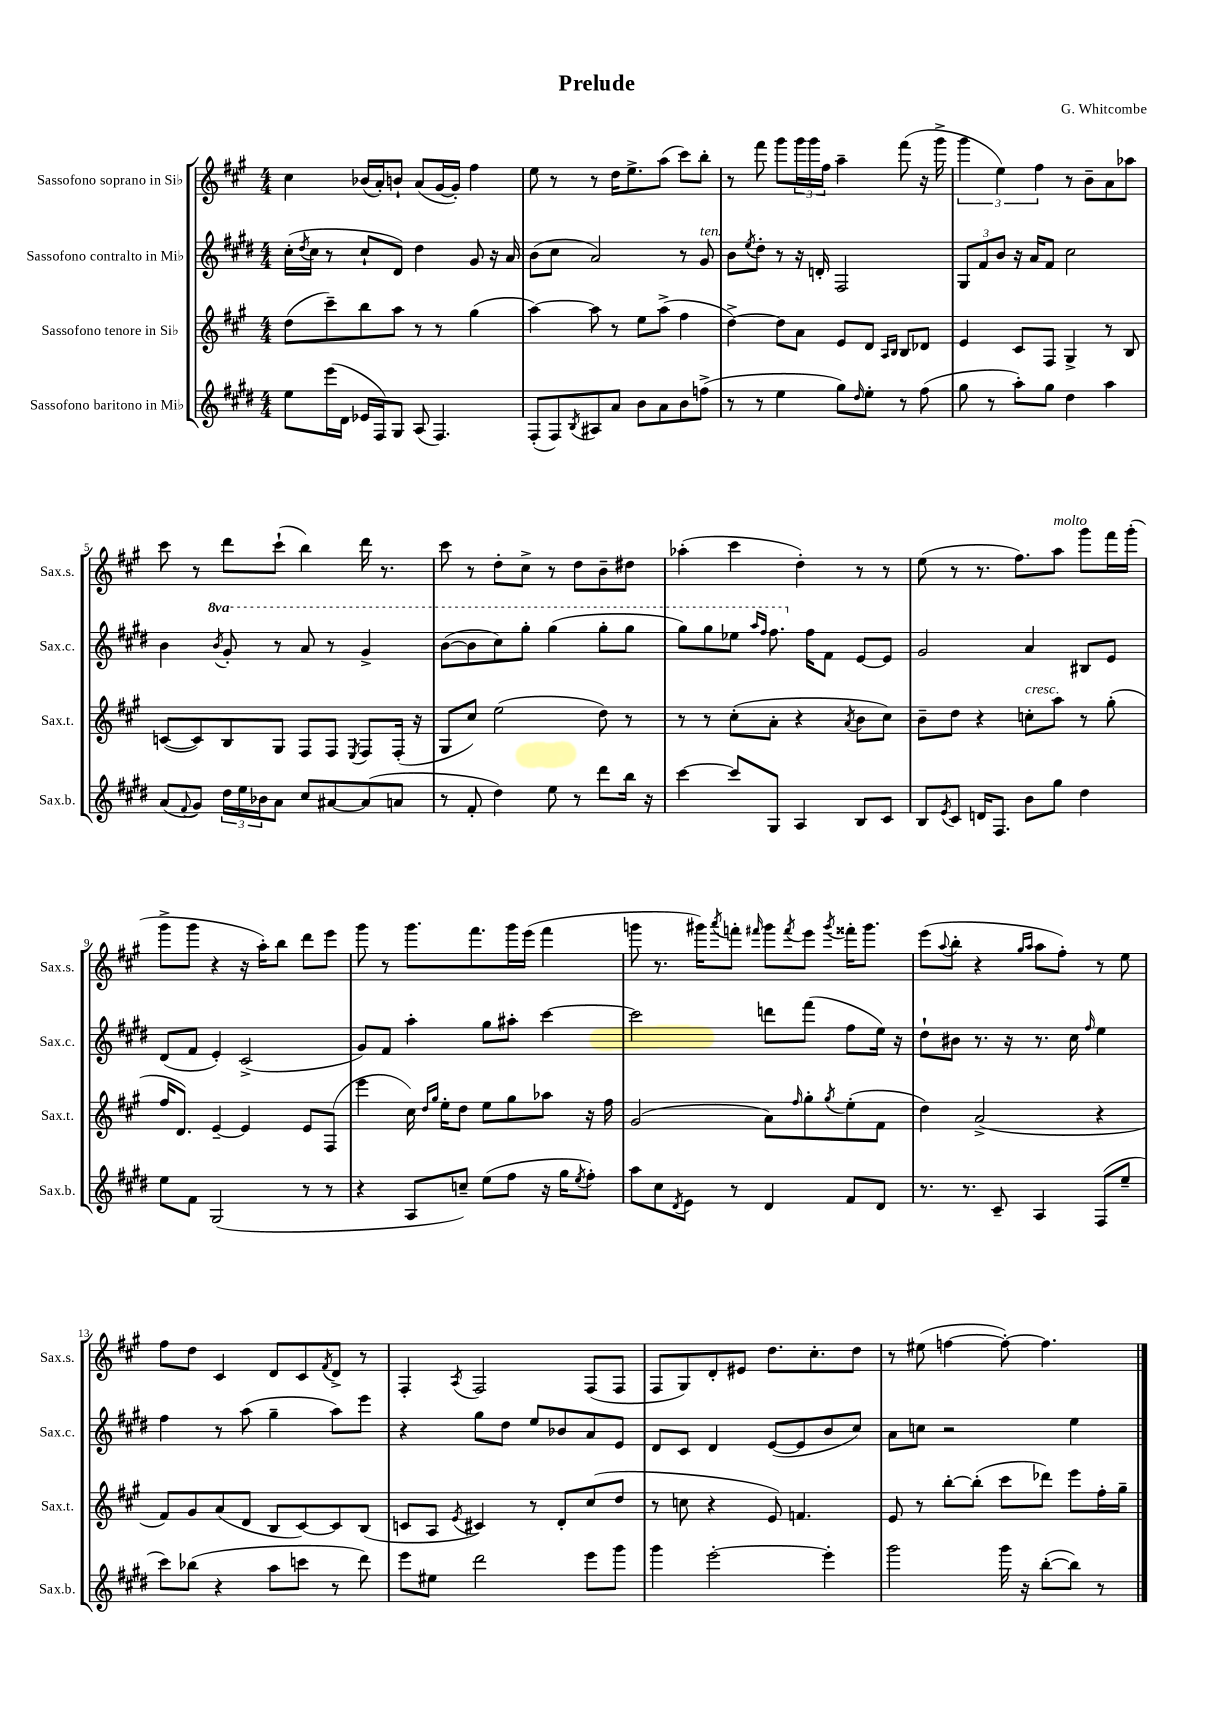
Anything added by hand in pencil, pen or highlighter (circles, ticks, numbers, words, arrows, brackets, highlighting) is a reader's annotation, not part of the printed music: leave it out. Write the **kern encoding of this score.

**kern	**kern	**kern	**kern
*staff4	*staff3	*staff2	*staff1
*clefG2	*clefG2	*clefG2	*clefG2
*k[f#c#g#d#]	*k[f#c#g#]	*k[f#c#g#d#]	*k[f#c#g#]
*M4/4	*M4/4	*M4/4	*M4/4
8ee	(8dd	(16cc#'	4cc#
.	.	8qdd#	.
.	.	16cc#	.
(16eee	8ccc#~)	8r	.
16d#	.	.	.
16e-	8bb	8cc#`	(16b-
16F#)	.	.	16a')
8G#	8aa	8d#)	8b`
(8A	8r	4dd#	(8a
4.F#)	8r	.	[16g#
.	.	.	16g#'])
.	(4gg#	8g#	4ff#
.	.	16r	.
.	.	16a	.
=	=	=	=
(8F#'	[4aa)	(8b	8ee
8F#)	.	8cc#	8r
8qB	.	.	.
8A#	8aa]	2a)	8r
8a	8r	.	16dd
.	.	.	8.ee^
8b	8ee	.	.
8a	(8aa^	.	(8aa
8b	4ff#	8r	8ccc#)
(8ff^	.	8g#	8bb'
=	=	=	=
8r	[4dd^)	8b	8r
.	.	8qee	.
8r	.	8dd#'	8fff#
4ee	8dd]	8r	8ggg#
.	8a	16r	24ggg#
.	.	.	24ggg#
.	.	16d'	.
.	.	.	24ff#
8gg#)	8e	2F#	4aa~
16qqdd#	.	.	.
8ee'	8d	.	.
.	16qqA	.	.
.	16qqB	.	.
8r	8B	.	(8fff#
(8ff#	8d-	.	16r
.	.	.	16ggg#^
=	=	=	=
8gg#	4e	12G#	6ggg#
.	.	12f#	.
8r	.	.	.
.	.	12b	6ee)
8aa')	8c#	16r	.
.	.	16a	.
.	.	.	6ff#
8gg#	8F#	8f#	.
4dd#	4G#^	2cc#	8r
.	.	.	8b~
4aa	8r	.	8a
.	8B	.	8aa-
=	=	=	=
(8a	([8c	4b	8ccc#
8qqf#	.	.	.
8g#)	8c])	.	8r
.	.	8qbb	.
24dd#	8B	8gg#'	8ddd
24ee	.	.	.
24b-	.	.	.
8a	8G#	8r	(8ccc#`
8cc#	8F#	8aa	4bb)
[8a#	8F#	8r	.
.	8qE	.	.
(8a#]	8F#	4gg#^	16ddd
.	.	.	8.r
8a	(16F#'	.	.
.	16r	.	.
=	=	=	=
8r	8G#	([8bb	8ccc#
8f#'	8cc#)	8bb]	8r
4dd#)	(2ee	8ccc#)	8dd'
.	.	8ggg#'	8cc#^
8ee	.	(4ggg#	8r
8r	.	.	8dd
8ddd#	8dd)	8ggg#'	8b~
16bb	8r	8ggg#	8dd#
16r	.	.	.
=	=	=	=
[4ccc#	8r	8ggg#)	(4aa-'
.	8r	8ggg#	.
8ccc#]	(8cc#'	8eee-	4ccc#
.	.	16qqaaa	.
.	.	16qqfff#	.
8G#	8a'	8.fff#	.
4A	4r	.	4dd')
.	.	16ff#	.
.	.	8f#	.
.	8qa	.	.
8B	8b	[8e	8r
8c#	8cc#)	8e]	8r
=	=	=	=
8B	8b~	2g#	(8ee
8qe	.	.	.
8c#	8dd	.	8r
16d	4r	.	8.r
8.F#	.	.	.
.	.	.	8.ff#)
8b	8cc'	4a	.
8gg#	8aa	.	8aa
4dd#	8r	8B#	8ggg#
.	(8gg#'	8e	16fff#
.	.	.	(16ggg#'
=	=	=	=
8ee	16ff#	(8d#	8ggg#^
.	8.d)	.	.
8f#	.	8f#	8ggg#
(2G#	[4e~	4e')	4r
.	4e]	(2c#^	16r
.	.	.	16aa')
.	.	.	8bb
8r	8e	.	8ddd
8r	(8F#	.	8eee
=	=	=	=
4r	4eee	8g#)	8ggg#
.	.	8f#	8r
8A	16cc#)	4aa'	8.ggg#
.	16qqdd	.	.
.	16qqgg#	.	.
.	16ee'	.	.
8cc~)	8dd	.	.
.	.	.	8.fff#
(8ee	8ee	8gg#	.
8ff#	8gg#	8aa#'	16ggg#
.	.	.	(16eee
16r	8aa-	[4ccc#	4fff#
16gg#	.	.	.
8qee	.	.	.
8ff#')	16r	.	.
.	16ff#	.	.
=	=	=	=
8aa	(2g#	2ccc#]	8ggg
8cc#	.	.	8.r
8qd#	.	.	.
8e	.	.	.
.	.	.	16ggg#)
.	.	.	8qaaa
8r	.	.	8fff'
.	.	.	16qqfff#
4d#	8a)	8ddd	8ggg#
.	16qqff#	.	8qfff#
.	8gg#'	(8fff#	8eee
.	8qgg#	.	8qggg#
8f#	(8ee'	8ff#	16fff##'
.	.	.	8.ggg#
8d#	8f#	16ee)	.
.	.	16r	.
=	=	=	=
8.r	4dd)	8dd#`	(8eee
.	.	.	8qqaa
.	.	8b#	8bb'
8.r	.	.	.
.	(2a^	8.r	4r
8c#~	.	.	.
.	.	16r	.
.	.	.	16qqgg#
.	.	.	16qqaa
4A	.	8.r	8aa
.	.	.	8ff#')
.	.	16cc#	.
.	.	16qqff#	.
(8F#	4r	4ee	8r
8ee~	.	.	8ee
=	=	=	=
8ccc#)	8f#)	4ff#	8ff#
(8bb-	8g#	.	8dd
4r	(8a	8r	4c#
.	8d	(8aa	.
8aa	8B	4gg#~	8d
8ccc	[8c#)	.	8c#
.	.	.	8qf#
8r	8c#]	8aa)	8d^
8ddd#)	(8B	8eee	8r
=	=	=	=
8eee	8c	4r	4F#'
8ee#	8A	.	.
.	8qe	.	8qA
2ddd#	4c#)	8gg#	2F#
.	.	8dd#	.
.	8r	8ee	.
.	8d'	8b-	.
8eee	(8cc#	8a	(8F#
8ggg#	8dd	8e	8F#
=	=	=	=
4ggg#	8r	8d#	8F#
.	8cc	8c#	8G#)
[2eee'	4r	4d#	8d'
.	.	.	8e#
.	8e)	([8e	8.dd
.	4.f	8e]	.
.	.	.	8.cc#'
4eee']	.	8b	.
.	.	8cc#)	8dd
=	=	=	=
2ggg#	8e	8a	8r
.	8r	8cc	(8ee#
.	[8bb'	2r	[4ff
.	(8bb']	.	.
16ggg#	8ccc#	.	8ff'_)
16r	.	.	.
([8bb'	8ddd-)	.	4.ff]
8bb])	8eee	4ee	.
8r	16ff#'	.	.
.	16gg#~	.	.
==	==	==	==
*-	*-	*-	*-
